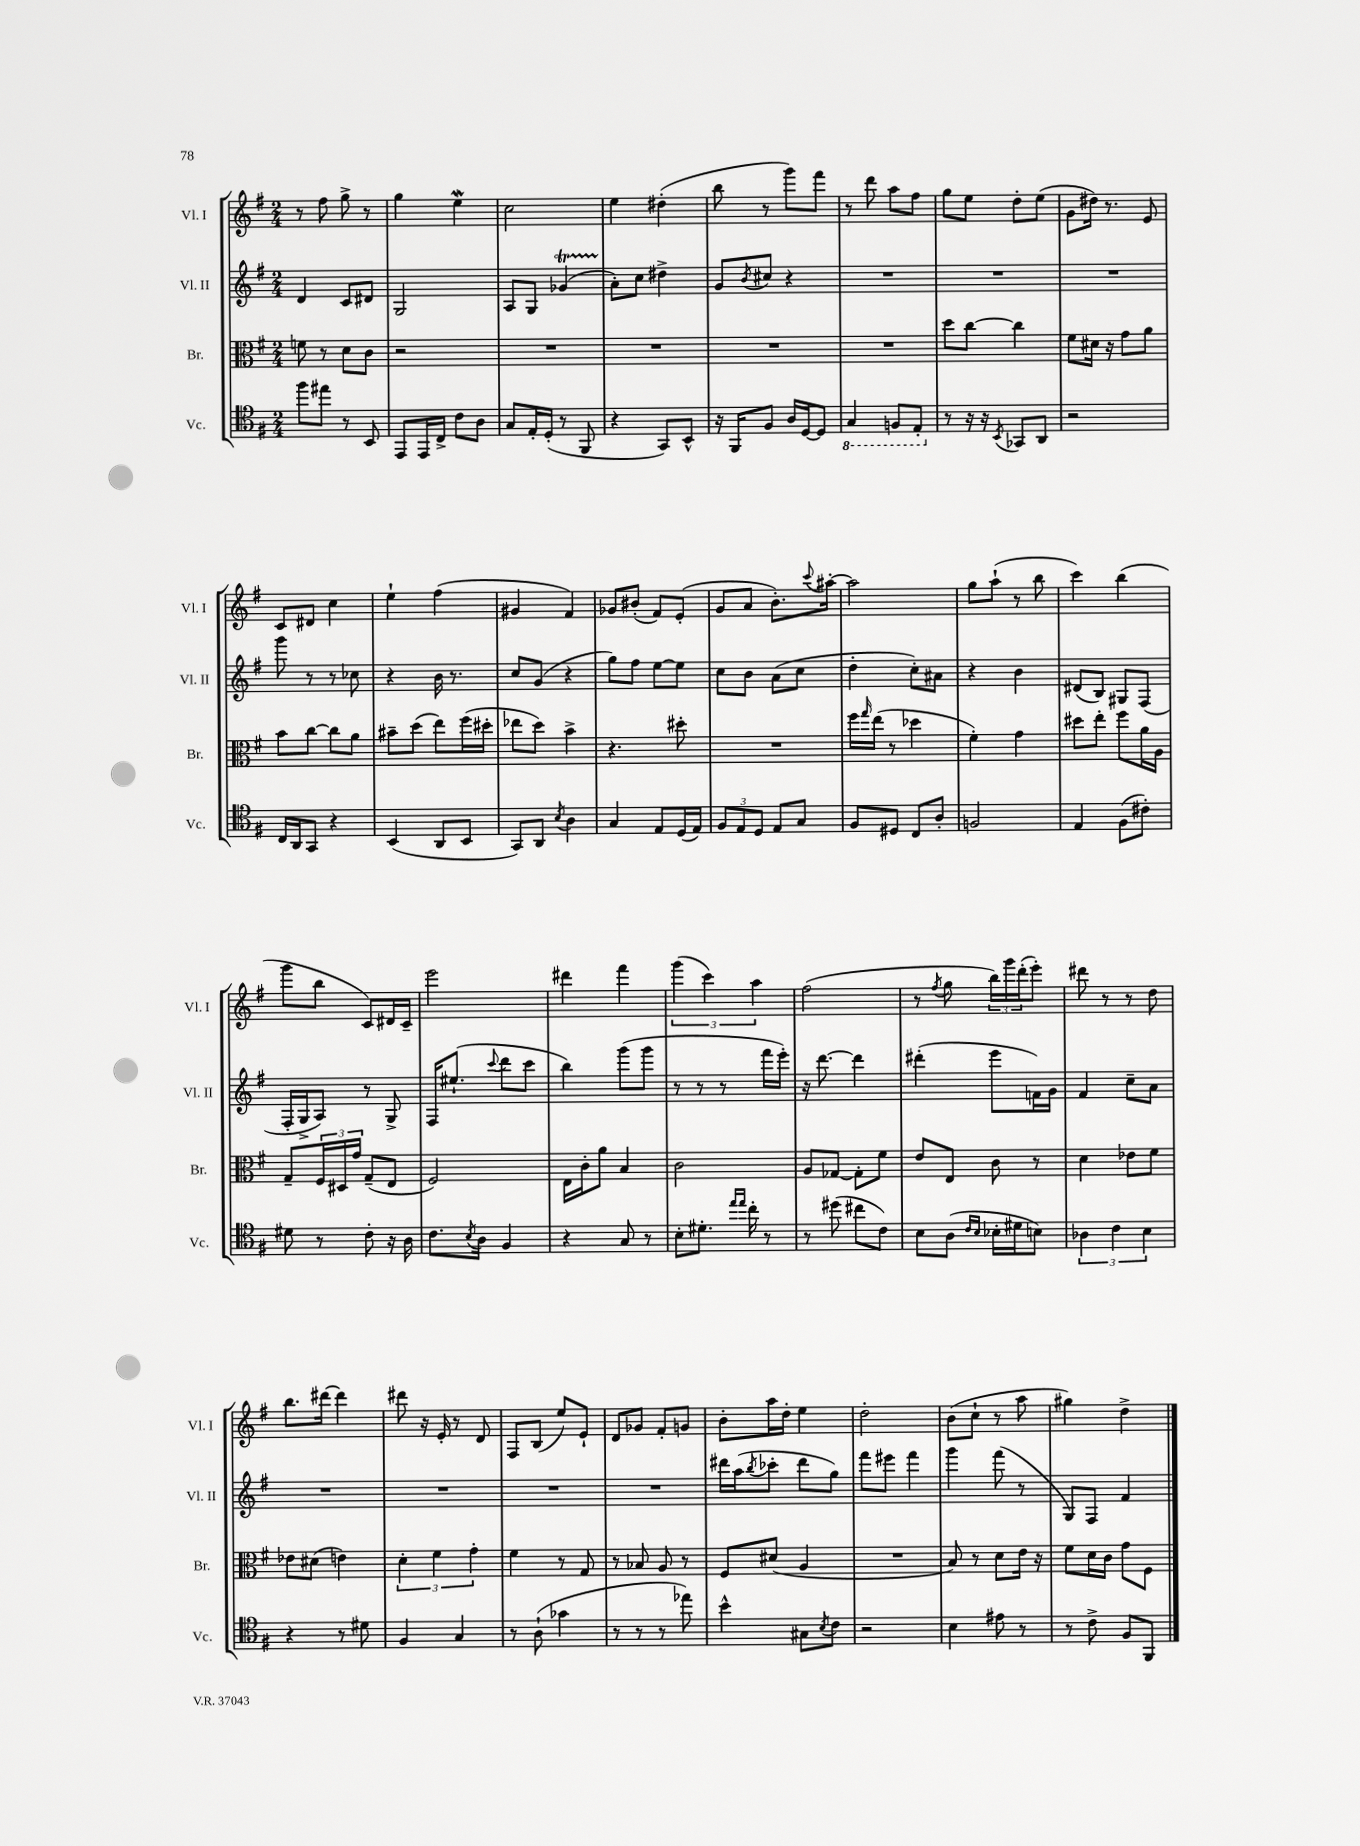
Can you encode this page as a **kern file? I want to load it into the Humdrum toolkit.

**kern	**kern	**kern	**kern
*staff4	*staff3	*staff2	*staff1
*clefC4	*clefC3	*clefG2	*clefG2
*k[f#]	*k[f#]	*k[f#]	*k[f#]
*M2/4	*M2/4	*M2/4	*M2/4
8ff#	8f	4d	8r
8ee#	8r	.	8ff#
8r	8d	8c	8gg^
8BB	8c	8d#	8r
=	=	=	=
8EE	2r	2G	4gg
16EE	.	.	.
16C^	.	.	.
8c	.	.	4ee
8A	.	.	.
=	=	=	=
8G	2r	8A	2cc
16E'	.	8G	.
(16D'	.	.	.
8r	.	(4g-	.
8FF#	.	.	.
=	=	=	=
4r	2r	8a')	4ee
.	.	8cc	.
8GG)	.	4dd#^	(4dd#'
8BB^^	.	.	.
=	=	=	=
16r	2r	8g	8bb
16FF#	.	.	.
.	.	8qb	.
8F#	.	8cc#	8r
16A	.	4r	8ggg)
[16D	.	.	.
8D]	.	.	8fff#
=	=	=	=
4GG	2r	2r	8r
.	.	.	8ddd
8FF	.	.	8aa
8EE'	.	.	8ff#
=	=	=	=
8r	8dd	2r	8gg
16r	[8cc	.	8ee
16r	.	.	.
8qBB	.	.	.
8GG-	4cc]	.	8dd'
8AA	.	.	(8ee
=	=	=	=
2r	8f#	2r	8g
.	16d#	.	16dd#)
.	16r	.	8.r
.	8g	.	.
.	8a	.	8e
=	=	=	=
16C	8b	8ggg	8c
16AA	.	.	.
8GG	[8cc	8r	8d#
4r	8cc]	8r	4cc
.	8a	8cc-	.
=	=	=	=
(4BB	8b#~	4r	4ee`
.	(8dd	.	.
8AA	8ee)	16b	(4ff#
.	.	8.r	.
8BB	(16ff#	.	.
.	16dd#'	.	.
=	=	=	=
8GG)	8ee-	8cc	4g#
8AA	8dd)	(8g	.
8qB	.	.	.
4A	4b^	4r	4f#)
=	=	=	=
4G	4.r	8gg)	8g-
.	.	8ff#	(8b#'
8E	.	[8ee	8f#)
(16D	8dd#'	8ee]	(8e'
16E)	.	.	.
=	=	=	=
12F#	2r	8cc	8g
12E	.	.	.
.	.	8b	8a
12D	.	.	.
8E	.	(8a	8.b')
8G	.	8cc	.
.	.	.	8qqccc
.	.	.	[16aa#'
=	=	=	=
8F#	16ff#	4dd'	2aa#]
.	16qqgg	.	.
.	(16ee	.	.
8D#	8r	.	.
8C	4dd-	8cc')	.
8A'	.	8a#	.
=	=	=	=
2F	4f#')	4r	8gg
.	.	.	(8aa`
.	4g	4b	8r
.	.	.	8bb
=	=	=	=
4E	8dd#	(8d#	4ccc)
.	8ee'	8B)	.
(8F#	8ff#	8G#	(4bb
8c#')	16a	(8F#	.
.	16A	.	.
=	=	=	=
8d#	8G~	16F#'	8ggg
.	.	16G^	.
8r	24F#	8A)	8bb
.	24D#	.	.
.	24g	.	.
8c'	(8G~	8r	8c)
16r	8E	8G^	16d#
16A	.	.	16c~
=	=	=	=
8.c	2F#)	16F#	2eee
.	.	(8.ee#`	.
8qB	.	.	.
16A	.	.	.
.	.	8qqccc	.
4F#	.	8ddd	.
.	.	8ccc	.
=	=	=	=
4r	16E	4bb)	4ddd#
.	16c'	.	.
.	8a	.	.
8G	4B	(8ggg	4fff#
8r	.	8ggg	.
=	=	=	=
8B'	2c	8r	(6ggg
8.d#'	.	8r	.
.	.	.	6ccc)
.	.	8r	.
16qqee	.	.	.
16qqee	.	.	.
16cc'	.	.	.
.	.	.	6aa
8r	.	16fff#	.
.	.	16eee')	.
=	=	=	=
8r	8A	16r	(2ff#
.	.	[8.ddd	.
(8dd#	[8G-	.	.
8cc#	8G-']	4ddd]	.
8c)	8f#	.	.
=	=	=	=
8B	8e	(4ddd#'	8r
.	.	.	8qff#
(8A	8E	.	8gg
16qqc	.	.	.
16qqB	.	.	.
16B-'	8c	8eee	24bb)
.	.	.	24ggg
16d#	.	.	.
.	.	.	(24ddd'
8B)	8r	16f)	8eee')
.	.	16g	.
=	=	=	=
6A-	4d	4f#	8ddd#
.	.	.	8r
6c	.	.	.
.	8e-	8cc~	8r
6B	.	.	.
.	8f#	8a	8dd
=	=	=	=
4r	8e-	2r	8.bb
.	(8d#	.	.
.	.	.	[16ddd#
8r	4e)	.	4ddd#]
8d#	.	.	.
=	=	=	=
4F#	6d'	2r	8ddd#
.	.	.	16r
.	6f#	.	.
.	.	.	16e'
4G	.	.	8r
.	6g'	.	.
.	.	.	8d
=	=	=	=
8r	4f#	2r	8F#
(8A`	.	.	(8B
4g-	8r	.	8ee)
.	8G	.	8e`
=	=	=	=
8r	8r	2r	8d
8r	8B-	.	8g-
8r	8A	.	8f#'
8ee-)	8r	.	8g
=	=	=	=
4b^^	8F#	16ddd#	8b'
.	.	(16aa	.
.	.	8qbb	.
.	(8d#	8ccc-'	16aa
.	.	.	16dd'
8G#	4A	8ddd#	4ee
8qB	.	.	.
8c	.	8gg)	.
=	=	=	=
2r	2r	8fff#	2dd'
.	.	8eee#	.
.	.	4fff#	.
=	=	=	=
4B	8B)	4ggg	(8b
.	8r	.	8cc`
8e#	8d	(8fff#	8r
8r	16e	8r	8aa
.	16r	.	.
=	=	=	=
8r	8f#	8G)	4gg#)
8c^	16d	8F#	.
.	16c	.	.
8F#	8g	4f#	4dd^
8FF#	8F#	.	.
==	==	==	==
*-	*-	*-	*-
